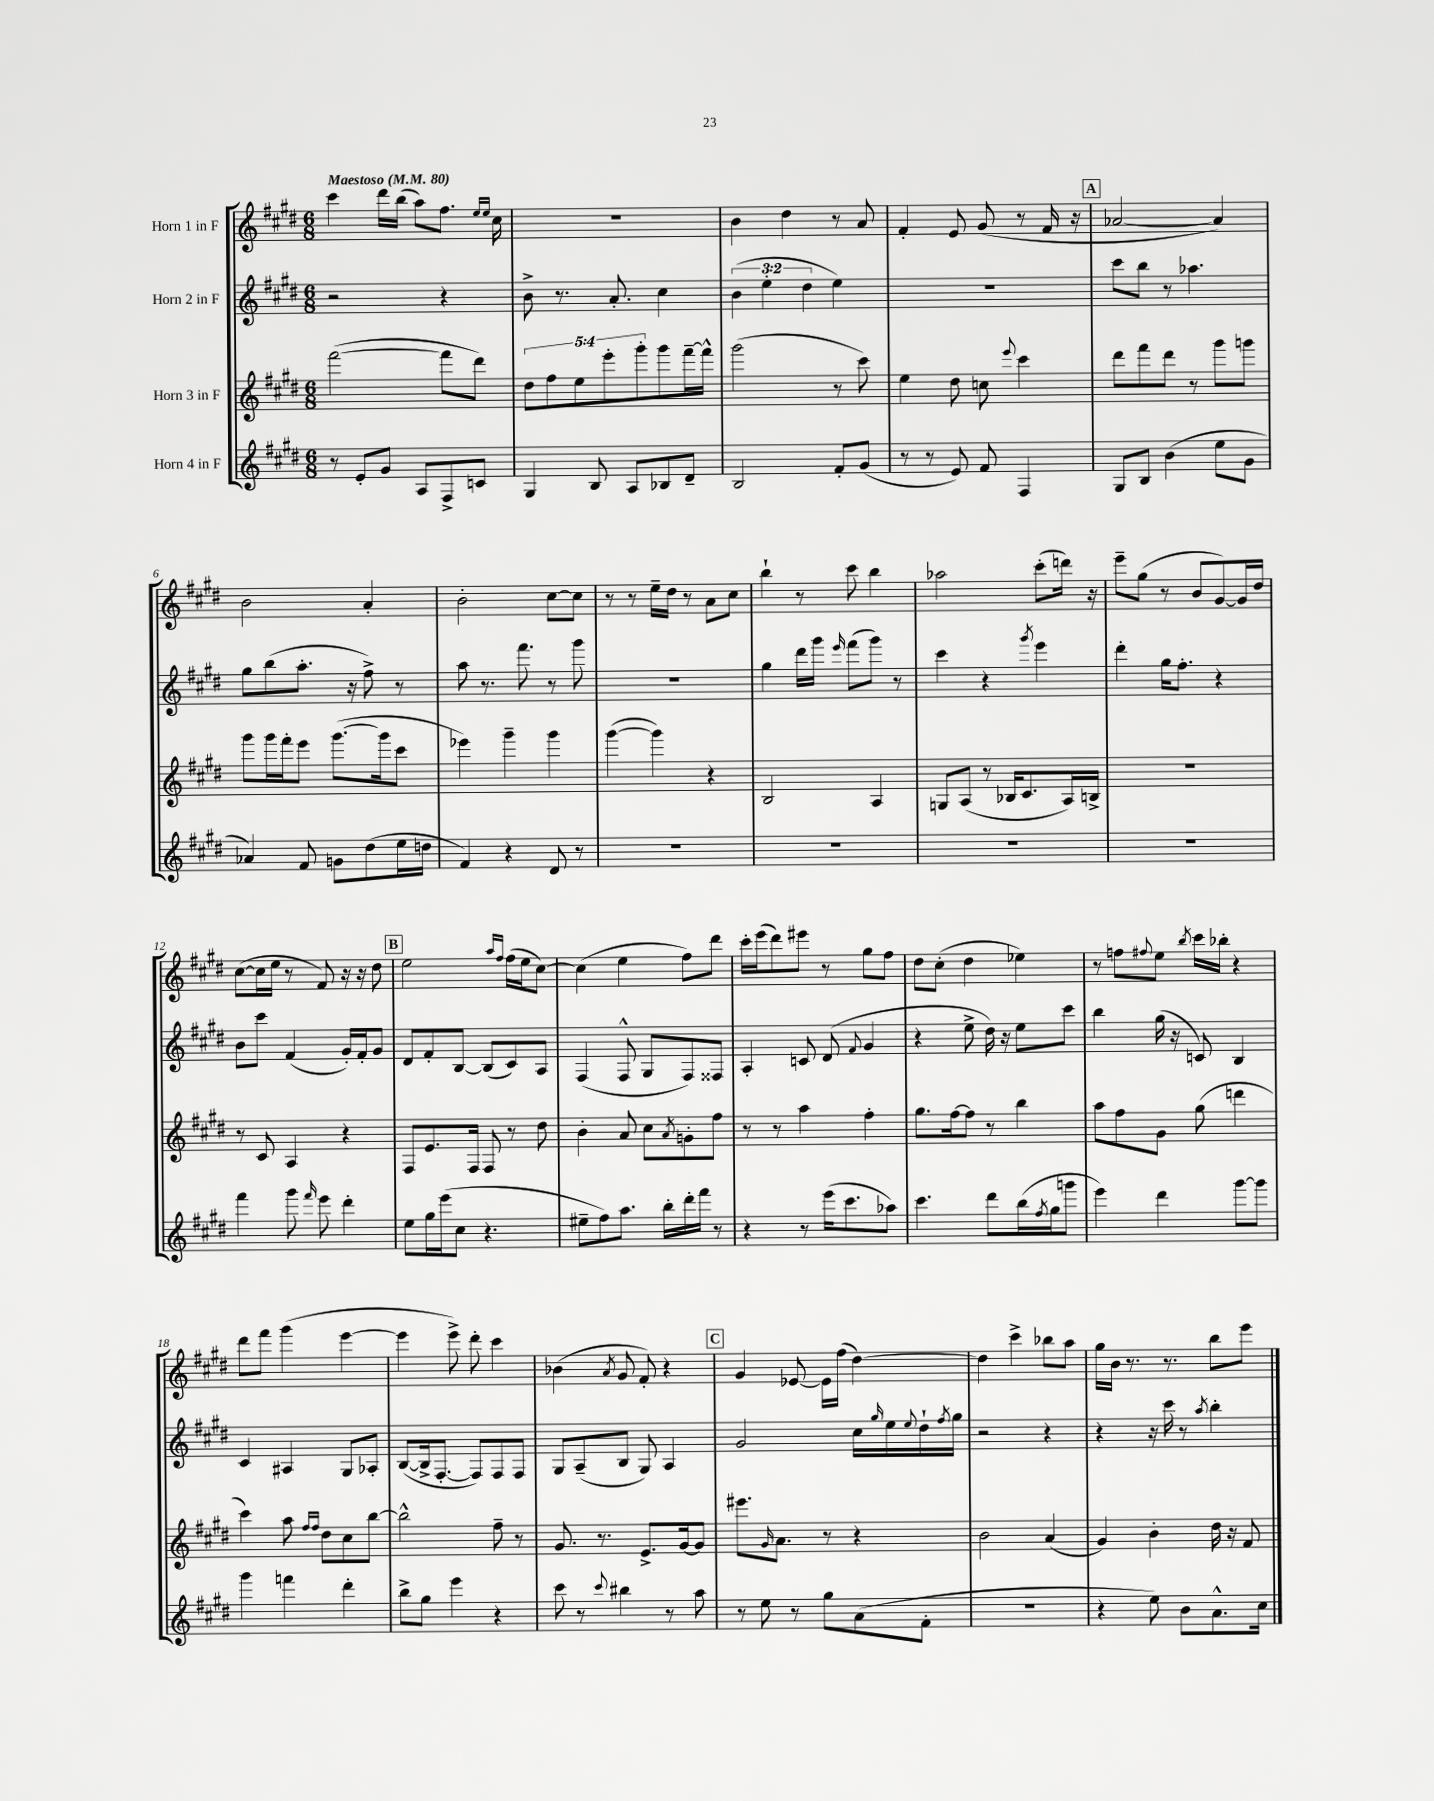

**kern	**kern	**kern	**kern
*part4	*part3	*part2	*part1
*staff4	*staff3	*staff2	*staff1
*I"Horn 4 in F	*I"Horn 3 in F	*I"Horn 2 in F	*I"Horn 1 in F
*clefG2	*clefG2	*clefG2	*clefG2
*k[f#c#g#d#]	*k[f#c#g#d#]	*k[f#c#g#d#]	*k[f#c#g#d#]
*M6/8	*M6/8	*M6/8	*M6/8
*MM80	*MM80	*MM80	*MM80
=1	=1	=1	=1
!	!	!	!LO:TX:a:B:t=Maestoso
8r	([2fff#\	2r	4ccc#\
8e'/L	.	.	.
8g#/J	.	.	16ddd#\LL
.	.	.	(16bb\JJ
8A/L	.	.	8aa\L)
8F#^/	8fff#\L]	4r	8.ff#\J
8cn/J	8ddd#\J)	.	.
.	.	.	16qqee/LL
.	.	.	16qqee/JJ
.	.	.	16cc#\
=2	=2	=2	=2
4G#/	10dd#\L	8b^\	2.r
.	10ff#\	.	.
.	.	8.r	.
.	10ee\	.	.
8B/	.	.	.
.	10eee'\	.	.
.	.	8.a'/	.
8A/L	.	.	.
.	10ggg#'\	.	.
8B-X/	8ggg#\	4cc#\	.
8d#~/J	[16fff#~\L	.	.
.	16fff#^^\JJ]	.	.
=3	=3	=3	=3
2B/	(2ggg#\	(6b\	4b\
.	.	6ee'\	.
.	.	.	4dd#\
.	.	6dd#\	.
8f#'/L	8r	4ee\)	8r
(8g#/J	8ccc#\)	.	8a/
=4	=4	=4	=4
8r	4ee\	2.r	4f#'/
8r	.	.	.
8e/)	8dd#\	.	8e/
8f#/	8ccn\	.	(8g#/
.	8qqeee/	.	.
4F#/	4ccc#\	.	8r
.	.	.	16f#/
.	.	.	16r
!!LO:REH:place=s1:t=A
=5	=5	=5	=5
8G#/L	8ddd#\L	8ccc#\L	[2a-X/
8B/J	8fff#\	8bb\J	.
(4b\	8ddd#\J	8r	.
.	8r	4.aa-X\	.
8ee\L	8ggg#\L	.	4a-/])
8g#\J	8gggn\J	.	.
!!LO:LB:g=z
=6	=6	=6	=6
4a-X/)	8ggg#\L	8gg#\L	2b\
.	16ggg#\L	(8bb\	.
.	16fff#'\J	.	.
8f#/	8eee\J	8.aa'\J	.
8gn\L	([8.ggg#\L	.	.
.	.	16r	.
(8dd#\	.	8ff#^\)	4a'/
.	16ggg#\k]	.	.
16ee\L	8ccc#\J	8r	.
16ddn\JJ	.	.	.
=7	=7	=7	=7
4f#/)	4eee-X\)	8aa\	2b'\
.	.	8.r	.
4r	4ggg#~\	.	.
.	.	8.fff#\	.
8d#/	4ggg#\	8r	[8cc#\L
8r	.	8ggg#\	8cc#\J]
=8	=8	=8	=8
2.r	([4ggg#\	2.r	8r
.	.	.	8r
.	4ggg#\])	.	16ee~\LL
.	.	.	16dd#\JJ
.	.	.	8r
.	4r	.	8a\L
.	.	.	8cc#\J
=9	=9	=9	=9
2.r	2B/	4gg#\	4bb`\
.	.	16ddd#\LL	8r
.	.	16ggg#\JJ	.
.	.	16qqeee/	.
.	.	(8fff#\L	8ccc#\
.	4A/	8ggg#\J)	4bb\
.	.	8r	.
=10	=10	=10	=10
2.r	8Gn/L	4ccc#\	2aa-X\
.	(8A/J	.	.
.	8r	4r	.
.	16B-X/KL	.	.
.	8.c#/	.	.
.	.	8qggg#/	.
.	.	4eee\	(8ccc#'\L
.	16A/L)	.	16dddn\Jk)
.	16Bn^/JJ	.	16r
=11	=11	=11	=11
2.r	2.r	4ddd#'\	8eee~\L
.	.	.	(8gg#\J
.	.	16gg#\KL	8r
.	.	8.ff#'\J	.
.	.	.	8b/L
.	.	4r	[8g#/)
.	.	.	16g#/L]
.	.	.	16dd#/JJ
!!LO:LB:g=z
=12	=12	=12	=12
4fff#\	8r	8b\L	([8cc#\L
.	8c#/	8ccc#\J	16cc#\L]
.	.	.	16ee\JJ
8ggg#\	4A/	(4f#/	8r
16qqfff#/	.	.	.
8eee\	.	.	8f#/)
4ddd#'\	4r	16g#'/LL)	16r
.	.	16f#'/J	16r
.	.	8g#/J	8dd#\
!!LO:REH:place=s1:t=B
=13	=13	=13	=13
8ee\L	8F#/L	8d#/L	2ee\
16gg#\L	8.e/	8f#'/	.
(16eee\J	.	.	.
8cc#\J	.	[8B/J	.
.	16F#/Jk	.	.
4.r	8F#/	(8B/L]	.
.	.	.	16qqaa/LL
.	.	.	16qqff#/JJ
.	8r	8c#/)	(16ff#\LL
.	.	.	16ee\J
.	8dd#\	8A/J	[8cc#\J)
=14	=14	=14	=14
8ee#X~\L	4b'\	(4F#/	(4cc#\]
8ff#\)	.	.	.
8.aa\J	8a/	8F#^^/	4ee\
.	8cc#\L	8G#/L	.
16bb'\LL	.	.	.
.	8qa/	.	.
16ddd#'\	8gn'\	8F#/)	8ff#\L)
16fff#\JJ	.	.	.
8r	8ff#\J	8F##X/J	8ddd#\J
=15	=15	=15	=15
4r	8r	4A'/	16ccc#'\LL
.	.	.	(16eee\J
.	8r	.	8ddd#\)
8r	4aa\	8cn/	8eee#X\J
(16eee\KL	.	(8d#/	8r
8.ccc#\	.	.	.
.	.	8qqf#/	.
.	4ff#'\	4g#/	8gg#\L
8aa-X\J)	.	.	8ff#\J
=16	=16	=16	=16
4.ccc#\	8.gg#\L	4r	8dd#\L
.	.	.	(8cc#'\J
.	[16ff#\k	.	.
.	8ff#\J]	8ee^\	4dd#\
8ddd#\L	8r	16dd#\)	.
.	.	16r	.
(16bb\L	4bb\	8ee\L	4ee-X\)
8qff#/	.	.	.
16gg#\J	.	.	.
8gggn\J	.	8ccc#\J	.
=17	=17	=17	=17
4eee\)	8aa\L	4bb\	8r
.	8ff#\	.	8ffn\L
.	.	.	8qqff#X/
4ddd#\	8g#\J	(16gg#\	8ee\J
.	.	16r	.
.	.	.	8qbb/
.	(8gg#\	8cn/)	16ccc#\LL
.	.	.	16bb-X'\JJ
[8ggg#\L	4dddn\	4B/	4r
8ggg#\J]	.	.	.
!!LO:LB:g=z
=18	=18	=18	=18
4ggg#\	4ccc#\)	4c#/	8ddd#\L
.	.	.	8fff#\J
4fffn\	8aa\	4A#X/	(4ggg#\
.	16qqff#/LL	.	.
.	16qqff#/JJ	.	.
.	8dd#\L	.	.
4ddd#'\	8cc#\	8G#/L	[4eee\
.	[8bb\J	8A-X'/J	.
=19	=19	=19	=19
8bb^\L	2bb^^\]	([8B/L	4eee\]
8gg#\J	.	16B^/k]	.
.	.	[8.F#'/J	.
4eee\	.	.	8eee^\)
.	.	8F#/L])	8ddd#'\
4r	8ff#~\	8F#/	4ccc#\
.	8r	8F#/J	.
=20	=20	=20	=20
8ccc#\	8.g#/	8G#/L	(4b-X\
8r	.	(8A~/	.
.	8.r	.	.
8qqccc#/	.	.	8qa/
4bb#X\	.	8B/J	8g#/
.	8.e^/L	8G#/)	8f#'/)
8r	.	4A/	4r
.	[16g#/k	.	.
8aa\	8g#/J]	.	.
!!LO:REH:place=s1:t=C
=21	=21	=21	=21
8r	8.eee#X\L	2g#/	4g#/
8ee\	.	.	.
.	16qqg#/	.	.
.	8.a\J	.	.
8r	.	.	[8e-X/
8gg#\L	8r	.	16e-\LL]
.	.	.	(16ff#\JJ
(8a\	4r	16cc#\LL	[4dd#\)
.	.	16qqgg#/	.
.	.	16ee\	.
.	.	8qqee/	.
8f#'\J	.	16dd#`\	.
.	.	8qff#/	.
.	.	16gg#\JJ	.
=22	=22	=22	=22
2.r	2b\	2r	4dd#\]
.	.	.	4ccc#^\
.	(4a/	4r	8bb-X\L
.	.	.	8aa\J
=23	=23	=23	=23
4r	4g#/)	4r	16gg#\LL
.	.	.	16b\JJ
.	.	.	8.r
8ee\)	4b'\	16r	.
.	.	16ccc#\	8.r
8b\L	.	8r	.
.	.	8qaa/	.
8.a^^\	16dd#\	4bb'\	8bb\L
.	16r	.	.
.	8f#/	.	8eee\J
16cc#\Jk	.	.	.
==	==	==	==
*-	*-	*-	*-
